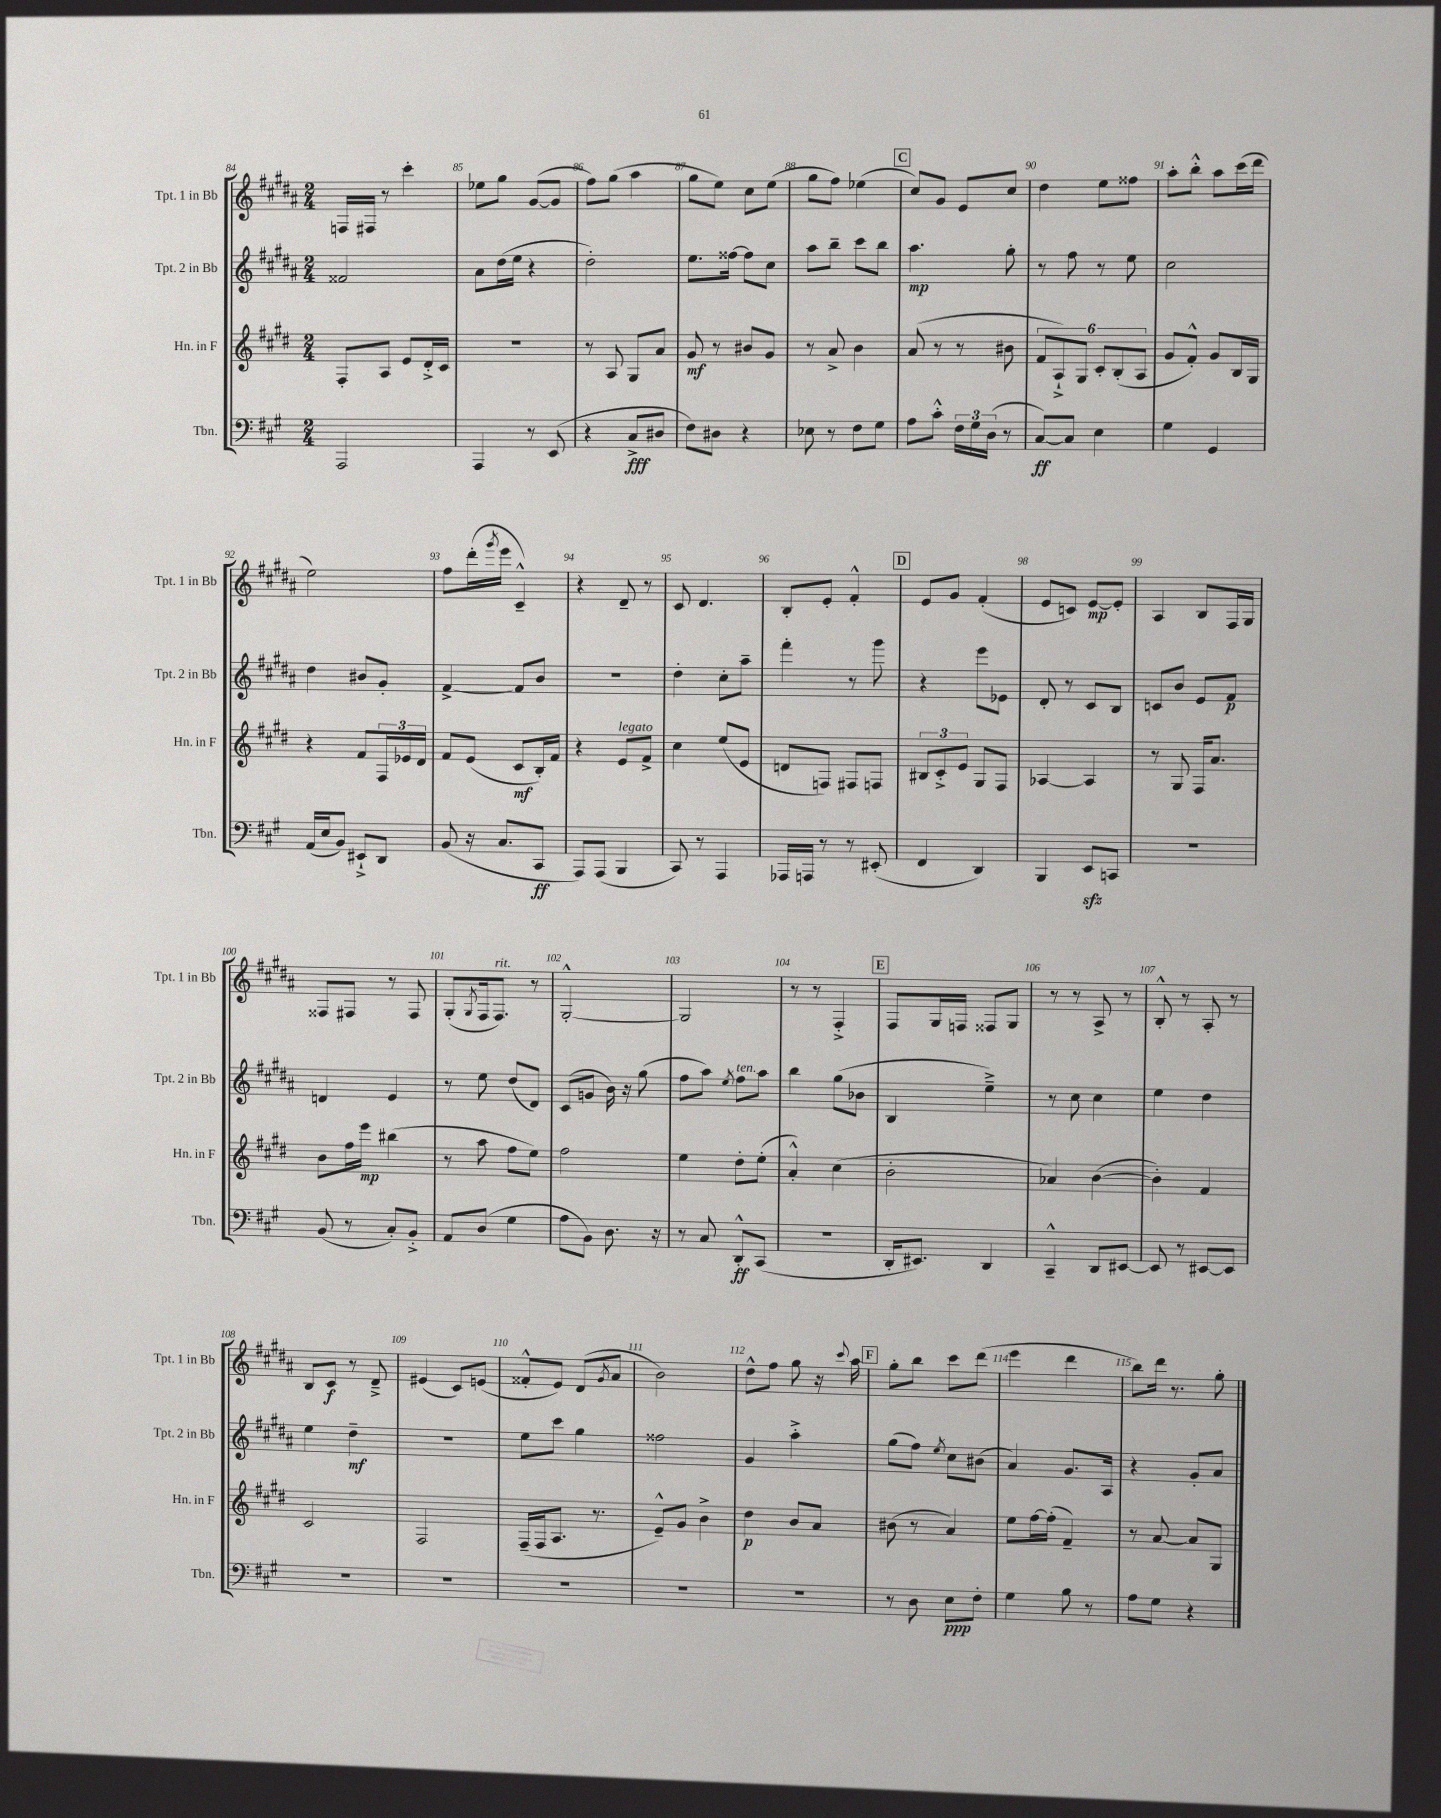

**kern	**dynam	**kern	**dynam	**kern	**dynam	**kern	**dynam
*part4	*part4	*part3	*part3	*part2	*part2	*part1	*part1
*staff4	*staff4	*staff3	*staff3	*staff2	*staff2	*staff1	*staff1
*I"Tbn.	*	*I"Hn. in F	*	*I"Tpt. 2 in Bb	*	*I"Tpt. 1 in Bb	*
*I'Tbn.	*	*I'Hn. in F	*	*I'Tpt. 2 in Bb	*	*I'Tpt. 1 in Bb	*
*clefF4	*	*clefG2	*	*clefG2	*	*clefG2	*
*k[f#c#g#]	*	*k[f#c#g#d#]	*	*k[f#c#g#d#a#]	*	*k[f#c#g#d#a#]	*
*M2/4	*	*M2/4	*	*M2/4	*	*M2/4	*
=84	=84	=84	=84	=84	=84	=84	=84
2AAA/	.	8F#'/L	.	2f##X/	.	16Fn/LL	.
.	.	.	.	.	.	16F#X/JJ	.
.	.	8A/J	.	.	.	8r	.
.	.	8e/L	.	.	.	4ccc#'\	.
.	.	16d#'^/L	.	.	.	.	.
.	.	16c#/JJ	.	.	.	.	.
=85	=85	=85	=85	=85	=85	=85	=85
4AAA/	.	2r	.	8a#\L	.	8ee-X\L	.
.	.	.	.	(16dd#\L	.	8gg#\J	.
.	.	.	.	16ee\JJ	.	.	.
8r	.	.	.	4r	.	([8g#/L	.
(8EE/	.	.	.	.	.	8g#/J]	.
=86	=86	=86	=86	=86	=86	=86	=86
4r	.	8r	.	2dd#'\)	.	8ff#\L)	.
.	.	8A/	.	.	.	(8gg#\J	.
8C#^/L	fff	8G#/L	.	.	.	4aa#\	.
8D#X/J	.	8a/J	.	.	.	.	.
=87	=87	=87	=87	=87	=87	=87	=87
8F#\L)	.	8g#/	mf	8.ee\L	.	8gg#\L	.
8D#X\J	.	8r	.	.	.	8ee\J)	.
.	.	.	.	[16ff##X\Jk	.	.	.
4r	.	8b#X/L	.	8ff##\L]	.	8cc#\L	.
.	.	8g#/J	.	8cc#\J	.	(8ee\J	.
=88	=88	=88	=88	=88	=88	=88	=88
8E-X\	.	8r	.	8aa#\L	.	8gg#\L	.
8r	.	8a^/	.	8bb~\J	.	8ff#\J)	.
8F#\L	.	4b\	.	8ccc#\L	.	(4ee-X\	.
8G#\J	.	.	.	8bb\J	.	.	.
!!LO:REH:place=s1:t=C
=89	=89	=89	=89	=89	=89	=89	=89
8A\L	.	(8a/	.	4.aa#\	mp	8cc#/L)	.
8c#'^^\J	.	8r	.	.	.	8g#/J	.
24F#\LL	.	8r	.	.	.	8e/L	.
24G#\	.	.	.	.	.	.	.
(24D\JJ	.	.	.	.	.	.	.
8r	.	8b#X\	.	8gg#'\	.	8cc#/J	.
=90	=90	=90	=90	=90	=90	=90	=90
[8C#/L)	ff	12f#/L	.	8r	.	4dd#\	.
.	.	12A`^/)	.	.	.	.	.
8C#/J]	.	.	.	8ff#\	.	.	.
.	.	12G#/J	.	.	.	.	.
4E\	.	12c#'/L	.	8r	.	8ee\L	.
.	.	(12B'/	.	.	.	.	.
.	.	.	.	8ee\	.	8ff##X\J	.
.	.	12A/J	.	.	.	.	.
=91	=91	=91	=91	=91	=91	=91	=91
4G#\	.	8g#/L	.	2cc#\	.	8aa#'\L	.
.	.	8f#'^^/J)	.	.	.	8bb'^^\J	.
4GG#/	.	8g#/L	.	.	.	8aa#\L	.
.	.	16B/L	.	.	.	(16ccc#\L	.
.	.	16G#/JJ	.	.	.	16ddd#\JJ	.
!!LO:LB:g=z
=92	=92	=92	=92	=92	=92	=92	=92
(16AA/LL	.	4r	.	4dd#\	.	2ee\)	.
16E/J	.	.	.	.	.	.	.
8BB/J)	.	.	.	.	.	.	.
8EE#X`^/L	.	8f#/L	.	8b#X/L	.	.	.
8DD/J	.	24F#/L	.	8g#'/J	.	.	.
.	.	24e-X/	.	.	.	.	.
.	.	24d#/JJ	.	.	.	.	.
=93	=93	=93	=93	=93	=93	=93	=93
(8BB/	.	8f#/L	.	[4f#^/	.	8ff#\L	.
16r	.	(8e/J	.	.	.	(16ddd#'\L	.
.	.	.	.	.	.	8qggg#/	.
8.C#/L	.	.	.	.	.	16eee\JJ	.
.	.	8c#/L	mf	8f#/L]	.	4c#~^^/)	.
8CC#/J	ff	16B'/L)	.	8b/J	.	.	.
.	.	16f#/JJ	.	.	.	.	.
=94	=94	=94	=94	=94	=94	=94	=94
8AAA/L)	.	4r	.	2r	.	4r	.
(8AAA/J	.	.	.	.	.	.	.
!	!	!LO:TX:a:i:t=legato	!	!	!	!	!
4BBB/	.	8e/L	.	.	.	8d#~/	.
.	.	8f#^/J	.	.	.	8r	.
=95	=95	=95	=95	=95	=95	=95	=95
8CC#/)	.	4cc#\	.	4dd#'\	.	8c#/	.
8r	.	.	.	.	.	4.d#/	.
4AAA/	.	(8ee/L	.	8cc#'\L	.	.	.
.	.	8e/J	.	8aa#~\J	.	.	.
=96	=96	=96	=96	=96	=96	=96	=96
16AAA-X/LL	.	8dn/L	.	4fff#'\	.	8B'/L	.
16AAAn/JJ	.	.	.	.	.	.	.
8r	.	8Fn/J)	.	.	.	8e'/J	.
8r	.	8F#X/L	.	8r	.	4f#'^^/	.
(8EE#X'/	.	8Fn/J	.	8ggg#\	.	.	.
!!LO:REH:place=s1:t=D
=97	=97	=97	=97	=97	=97	=97	=97
4FF#/	.	12B#X/L	.	4r	.	8e/L	.
.	.	12c#'^/	.	.	.	.	.
.	.	.	.	.	.	8g#/J	.
.	.	12e/J	.	.	.	.	.
4DD/)	.	8G#/L	.	8eee\L	.	(4f#'/	.
.	.	8F#/J	.	8e-X\J	.	.	.
=98	=98	=98	=98	=98	=98	=98	=98
4BBB/	.	[4A-X/	.	8d#'/	.	8e/L	.
.	.	.	.	8r	.	8cn/J)	.
8EEzz/L	.	4A-/]	.	8c#/L	.	[8e/L	mp
8CCn/J	.	.	.	8B/J	.	8e'/J]	.
=99	=99	=99	=99	=99	=99	=99	=99
2r	.	8r	.	8cn/L	.	4A#/	.
.	.	8G#/	.	8b/J	.	.	.
.	.	16F#/KL	.	8e/L	.	8B/L	.
.	.	8.a/J	.	.	.	.	.
.	.	.	.	8f#/J	p	16F#/L	.
.	.	.	.	.	.	16G#/JJ	.
!!LO:LB:g=z
=100	=100	=100	=100	=100	=100	=100	=100
(8BB/	.	8b\L	.	4dn/	.	8F##X/L	.
8r	.	16ff#\L	.	.	.	8F#X/J	.
.	.	16eee\JJ	mp	.	.	.	.
8C#'/L)	.	(4bb#X\	.	4e/	.	8r	.
8BB'^/J	.	.	.	.	.	8F#/	.
=101	=101	=101	=101	=101	=101	=101	=101
8AA/L	.	8r	.	8r	.	(8G#'/L	.
.	.	.	.	.	.	8qG#/	.
(8D/J	.	8aa\	.	8ee\	.	16F#/k	.
!	!	!	!	!	!	!LO:TX:a:i:t=rit.	!
.	.	.	.	.	.	8.F#/J)	.
4G#\	.	8ff#\L	.	(8dd#/L	.	.	.
.	.	8ee\J)	.	8d#/J)	.	8r	.
=102	=102	=102	=102	=102	=102	=102	=102
8A\L	.	2ff#\	.	(8c#/L	.	[2G#'^^/	.
8BB\J)	.	.	.	8gn/J	.	.	.
8.D\	.	.	.	16b\)	.	.	.
.	.	.	.	16r	.	.	.
.	.	.	.	(8gg#\	.	.	.
16r	.	.	.	.	.	.	.
=103	=103	=103	=103	=103	=103	=103	=103
8r	.	4ee\	.	8ff#\L	.	2G#/]	.
8C#/	.	.	.	8aa#\J)	.	.	.
.	.	.	.	8qee/	.	.	.
!	!	!	!	!LO:TX:a:i:t=ten.	!	!	!
8DD'^^/L	ff	8dd#'\L	.	8ff#\L	.	.	.
(8CC#/J	.	(8ee'\J	.	8aa#\J	.	.	.
=104	=104	=104	=104	=104	=104	=104	=104
2r	.	4a'^^/)	.	4bb\	.	8r	.
.	.	.	.	.	.	8r	.
.	.	(4cc#\	.	(8gg#\L	.	4F#'^/	.
.	.	.	.	8b-X\J	.	.	.
!!LO:REH:place=s1:t=E
=105	=105	=105	=105	=105	=105	=105	=105
16DD'/KL	.	2b'\	.	4B/	.	8F#/L	.
8.EE#X/J)	.	.	.	.	.	.	.
.	.	.	.	.	.	16G#/L	.
.	.	.	.	.	.	16Fn/JJ	.
4DD/	.	.	.	4ee~^\)	.	8F##X/L	.
.	.	.	.	.	.	8G#/J	.
=106	=106	=106	=106	=106	=106	=106	=106
4CC#~^^/	.	4a-X/)	.	8r	.	8r	.
.	.	.	.	8cc#\	.	8r	.
8DD/L	.	([4b\	.	4cc#\	.	8A#^/	.
[8EE#X/J	.	.	.	.	.	8r	.
=107	=107	=107	=107	=107	=107	=107	=107
8EE#/]	.	4b'\])	.	4ee\	.	8B'^^/	.
8r	.	.	.	.	.	8r	.
[8EE#X/L	.	4f#/	.	4dd#\	.	8A#'/	.
8EE#/J]	.	.	.	.	.	8r	.
!!LO:LB:g=z
=108	=108	=108	=108	=108	=108	=108	=108
2r	.	2c#/	.	4ee\	.	8B/L	.
.	.	.	.	.	.	8c#/J	f
.	.	.	.	4dd#~\	mf	8r	.
.	.	.	.	.	.	8d#~^/	.
=109	=109	=109	=109	=109	=109	=109	=109
2r	.	2F#/	.	2r	.	(4e#X/	.
.	.	.	.	.	.	8c#/L)	.
.	.	.	.	.	.	(8en/J	.
=110	=110	=110	=110	=110	=110	=110	=110
2r	.	(16F#~/LL	.	8ee\L	.	8f##X'^^/L	.
.	.	16F#/J	.	.	.	.	.
.	.	8.A/J	.	8ccc#\J	.	8e/J)	.
.	.	.	.	4gg#\	.	(8d#/L	.
.	.	8.r	.	.	.	.	.
.	.	.	.	.	.	8qg#/	.
.	.	.	.	.	.	8a#/J	.
=111	=111	=111	=111	=111	=111	=111	=111
2r	.	8e~^^/L)	.	2ff##X\	.	2b\)	.
.	.	8g#/J	.	.	.	.	.
.	.	4b^\	.	.	.	.	.
=112	=112	=112	=112	=112	=112	=112	=112
2r	.	4dd#\	p	4g#/	.	8dd#^^\L	.
.	.	.	.	.	.	8ff#\J	.
.	.	8b/L	.	4aa#'^\	.	8gg#\	.
.	.	8a/J	.	.	.	16r	.
.	.	.	.	.	.	8qqccc#/	.
.	.	.	.	.	.	16aa#\	.
!!LO:REH:place=s1:t=F
=113	=113	=113	=113	=113	=113	=113	=113
8r	.	(8b#X\	.	(8gg#\L	.	8gg#'\L	.
8D\	.	8r	.	8ff#\J)	.	8bb\J	.
.	.	.	.	8qee/	.	.	.
8E\L	ppp	4a/)	.	8cc#\L	.	8ccc#\L	.
8F#'\J	.	.	.	(8b#X\J	.	(8ddd#\J	.
=114	=114	=114	=114	=114	=114	=114	=114
4G#\	.	8ee\L	.	4a#/)	.	4eee\	.
.	.	[16ff#\L	.	.	.	.	.
.	.	(16ff#'\JJ]	.	.	.	.	.
8B\	.	4f#~/)	.	8.g#/L	.	4ddd#\	.
8r	.	.	.	.	.	.	.
.	.	.	.	16A#/Jk	.	.	.
=115	=115	=115	=115	=115	=115	=115	=115
8A\L	.	8r	.	4r	.	8bb\L)	.
8G#\J	.	[8a/	.	.	.	16ddd#\Jk	.
.	.	.	.	.	.	8.r	.
4r	.	8a/L]	.	8g#'/L	.	.	.
.	.	8G#/J	.	8a#/J	.	8gg#'\	.
==	==	==	==	==	==	==	==
*-	*-	*-	*-	*-	*-	*-	*-
